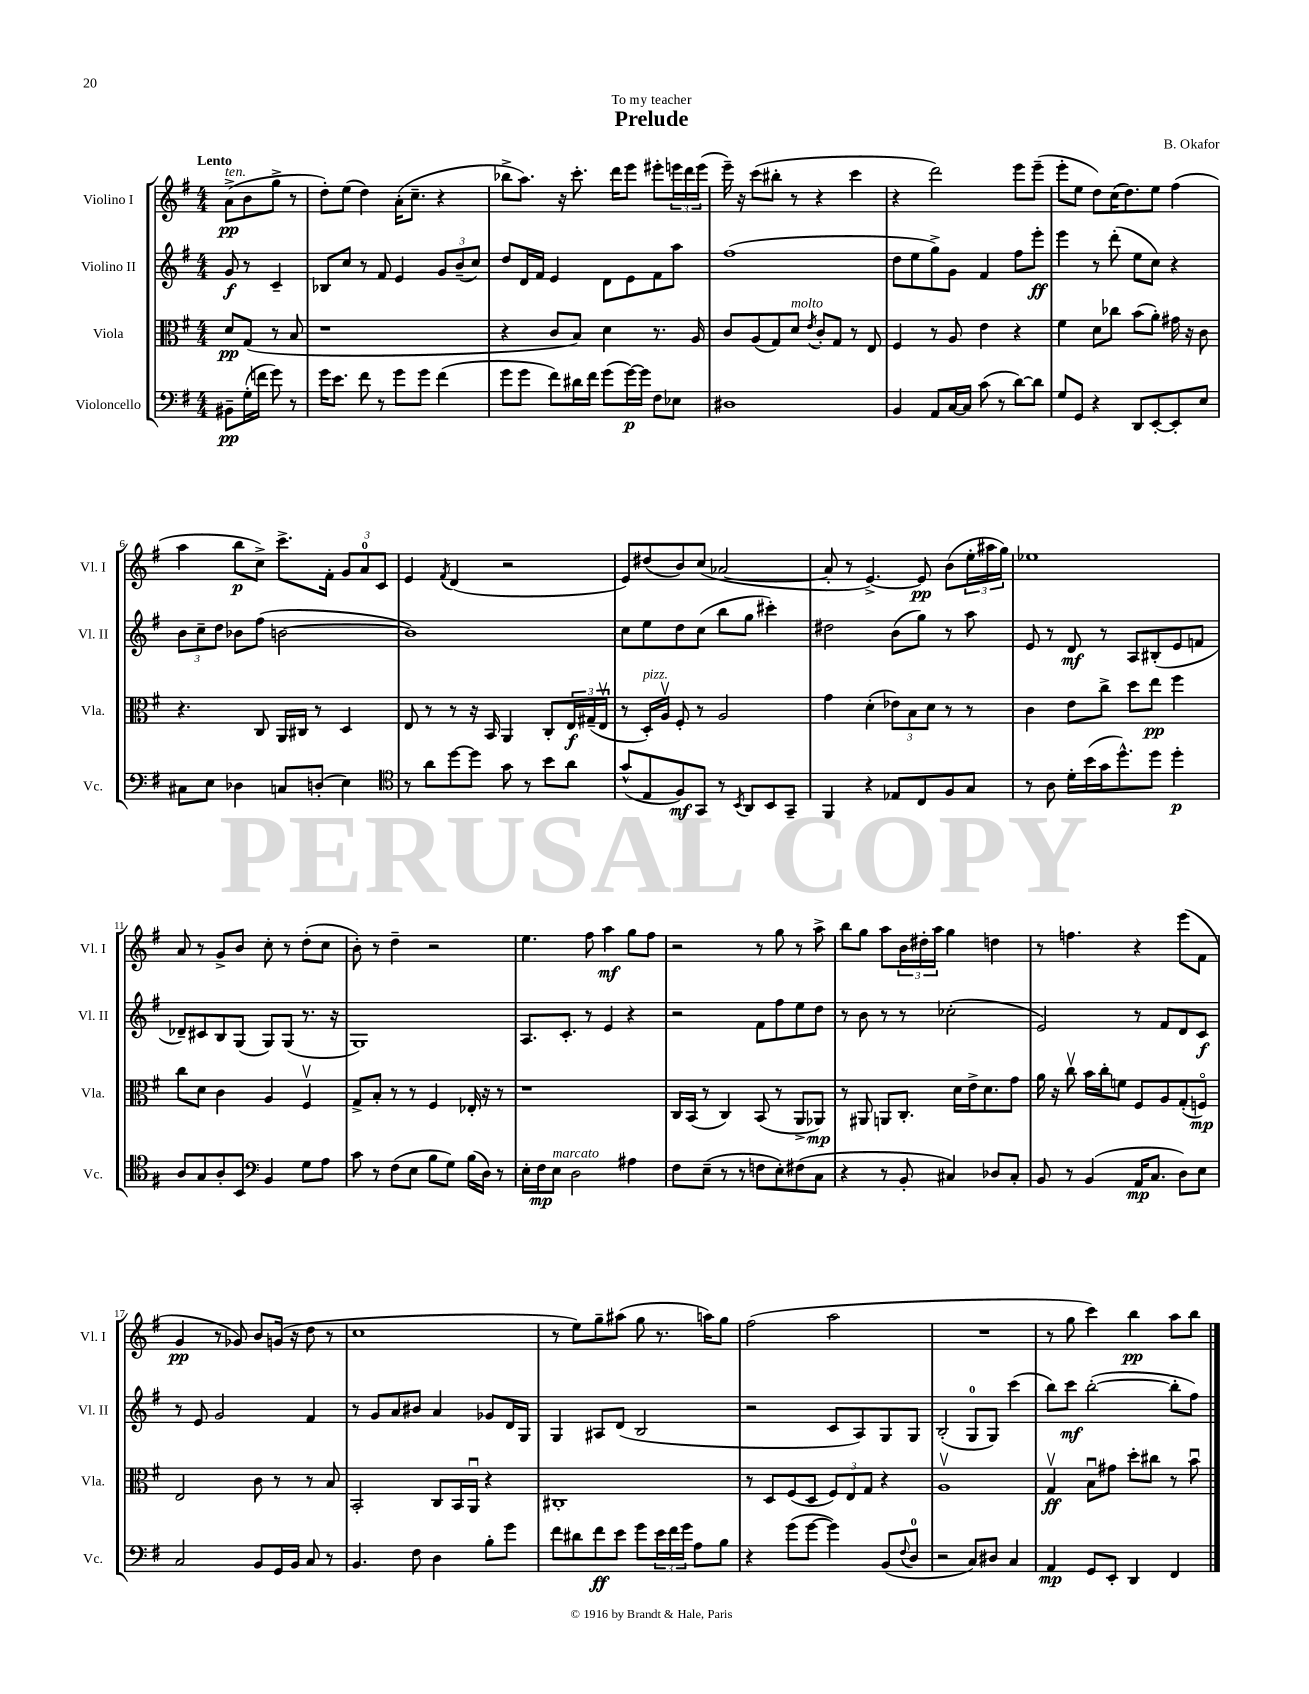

**kern	**dynam	**kern	**dynam	**kern	**dynam	**kern	**dynam
*part4	*part4	*part3	*part3	*part2	*part2	*part1	*part1
*staff4	*staff4	*staff3	*staff3	*staff2	*staff2	*staff1	*staff1
*I"Violoncello	*	*I"Viola	*	*I"Violino II	*	*I"Violino I	*
*I'Vc.	*	*I'Vla.	*	*I'Vl. II	*	*I'Vl. I	*
*clefF4	*	*clefC3	*	*clefG2	*	*clefG2	*
*k[f#]	*	*k[f#]	*	*k[f#]	*	*k[f#]	*
*M4/4	*	*M4/4	*	*M4/4	*	*M4/4	*
=	=	=	=	=	=	=	=
!	!	!	!	!	!	!LO:TX:a:B:t=Lento	!
!	!	!	!	!	!	!LO:TX:a:i:t=ten.	!
8BB#X~\L	pp	8d/L	pp	8g/	f	(8a^\L	pp
(16G'\L	.	(8G/J	.	8r	.	8b\	.
16fn\JJ	.	.	.	.	.	.	.
8g\)	.	8r	.	4c~/	.	8gg^\J	.
8r	.	8B/	.	.	.	8r	.
=1	=1	=1	=1	=1	=1	=1	=1
16g\KL	.	1r	.	8B-X/L	.	8dd'\L)	.
8.e\J	.	.	.	.	.	.	.
.	.	.	.	8cc/J	.	(8ee\J	.
8f#\	.	.	.	8r	.	4dd\)	.
8r	.	.	.	8f#/	.	.	.
8g\L	.	.	.	4e/	.	(16a'\KL	.
.	.	.	.	.	.	8.cc~\J	.
8g\J	.	.	.	.	.	.	.
(4f#\	.	.	.	12g/L	.	4r	.
.	.	.	.	(12b~/	.	.	.
.	.	.	.	12cc/J)	.	.	.
=2	=2	=2	=2	=2	=2	=2	=2
8g\L	.	4r	.	8dd/L	.	8bb-X^\L	.
8g\J	.	.	.	16d/L	.	8.aa\J)	.
.	.	.	.	16f#/JJ	.	.	.
8f#\L)	.	8c/L	.	4e/	.	.	.
.	.	.	.	.	.	16r	.
16d#X\L	.	8B/J)	.	.	.	8.ccc'\	.
16f#\JJ	.	.	.	.	.	.	.
(8g\L	.	4d\	.	8d\L	.	.	.
.	.	.	.	.	.	16ddd\KL	.
[16g\L)	p	.	.	8e\	.	8eee\J	.
16g\JJ]	.	.	.	.	.	.	.
8F#\L	.	8.r	.	8f#\	.	8eee#X'\L	.
8E-X\J	.	.	.	8aa\J	.	24eeen\L	.
.	.	.	.	.	.	24ddd\	.
.	.	16A/	.	.	.	.	.
.	.	.	.	.	.	(24eee\JJ	.
=3	=3	=3	=3	=3	=3	=3	=3
1D#X	.	8c/L	.	(1ff#	.	16eee~\)	.
.	.	.	.	.	.	16r	.
.	.	(8A/	.	.	.	(8ccc\L	.
.	.	8G/)	.	.	.	8bb#X'\J	.
!	!	!LO:TX:a:i:t=molto	!	!	!	!	!
.	.	8d/J	.	.	.	8r	.
.	.	8qe/	.	.	.	.	.
.	.	8c'/L	.	.	.	4r	.
.	.	8G/J	.	.	.	.	.
.	.	8r	.	.	.	4ccc\	.
.	.	8E/	.	.	.	.	.
=4	=4	=4	=4	=4	=4	=4	=4
4BB/	.	4F#/	.	8dd\L	.	4r	.
.	.	.	.	8ee\	.	.	.
8AA/L	.	8r	.	8gg^\)	.	2ddd\)	.
[16C/L	.	8A/	.	8g\J	.	.	.
16C/JJ]	.	.	.	.	.	.	.
(8c\	.	4e\	.	4f#/	.	.	.
8r	.	.	.	.	.	.	.
[8d\L)	.	4r	.	8ff#\L	.	8eee\L	.
8d\J]	.	.	.	8eee'\J	ff	(8eee~\J	.
=5	=5	=5	=5	=5	=5	=5	=5
8G/L	.	4f#\	.	4eee\	.	8eee'\L	.
8GG/J	.	.	.	.	.	8ee\J	.
4r	.	8d\L	.	8r	.	8dd\L)	.
.	.	8cc-X\J	.	(8ddd'\	.	(16cc\K	.
.	.	.	.	.	.	8.dd\)	.
8DD/L	.	(8b\L	.	8ee\L	.	.	.
[8EE'/	.	8a'\J)	.	8cc\J)	.	8ee\J	.
8EE'/]	.	16g#X\	.	4r	.	(4ff#\	.
.	.	16r	.	.	.	.	.
8E/J	.	8c\	.	.	.	.	.
!!LO:LB:g=z
=6	=6	=6	=6	=6	=6	=6	=6
8C#X\L	.	4.r	.	12b\L	.	4aa\	.
.	.	.	.	12cc~\	.	.	.
8E\J	.	.	.	.	.	.	.
.	.	.	.	12dd\J	.	.	.
4D-X\	.	.	.	8b-X\L	.	8bb\L	p
.	.	8C/	.	(8ff#\J	.	8cc^\J)	.
8Cn/L	.	16AA/LL	.	[2bn\	.	8.ccc^\L	.
.	.	16C#X/JJ	.	.	.	.	.
(8Dn'/J	.	8r	.	.	.	.	.
.	.	.	.	.	.	16f#'\Jk	.
4E\)	.	4D/	.	.	.	12g/L	.
.	.	.	.	.	.	12a/	.
.	.	.	.	.	.	12c/J	.
=7	=7	=7	=7	=7	=7	=7	=7
*clefC4	*	*	*	*	*	*	*
8r	.	8E/	.	1b])	.	4e/	.
8a\L	.	8r	.	.	.	.	.
.	.	.	.	.	.	8qf#/	.
[8dd\	.	8r	.	.	.	(4d/	.
8dd\J]	.	16r	.	.	.	.	.
.	.	16BB/	.	.	.	.	.
8g\	.	4AA/	.	.	.	2r	.
8r	.	.	.	.	.	.	.
8b\L	.	8C'/L	.	.	.	.	.
8a\J	.	24E/L	f	.	.	.	.
.	.	(24G#X~/	.	.	.	.	.
.	.	24Ev/JJ	.	.	.	.	.
=8	=8	=8	=8	=8	=8	=8	=8
(8g^^/L	.	8r	.	8cc\L	.	8e/L)	.
!	!	!LO:TX:a:i:t=pizz.	!	!	!	!	!
8E/	.	16D'/LL)	.	8ee\	.	(8dd#X/	.
.	.	16Av/JJ	.	.	.	.	.
8F#/)	mf	8F#'/	.	8dd\	.	8b/)	.
8GG/J	.	8r	.	(8cc\J	.	(8cc/J	.
8r	.	2A/	.	8bb\L	.	[2a-X/	.
8qBB/	.	.	.	.	.	.	.
8AA/L	.	.	.	8gg\J	.	.	.
8BB/	.	.	.	4ccc#X'\)	.	.	.
8GG~/J	.	.	.	.	.	.	.
=9	=9	=9	=9	=9	=9	=9	=9
4FF#/	.	4g\	.	2dd#X\	.	8a-'/]	.
.	.	.	.	.	.	8r	.
4r	.	(4d'\	.	.	.	[4.e^/)	.
8E-X/L	.	12e-X\L)	.	(8b\L	.	.	.
.	.	12B\	.	.	.	.	.
8C/	.	.	.	8gg\J)	.	8e/]	pp
.	.	12d\J	.	.	.	.	.
8F#/	.	8r	.	8r	.	(8b\L	.
8G/J	.	8r	.	8aa\	.	24ee'\L	.
.	.	.	.	.	.	24aa#X\	.
.	.	.	.	.	.	24gg\JJ)	.
=10	=10	=10	=10	=10	=10	=10	=10
8r	.	4c\	.	8e/	.	1ee-X	.
8A\	.	.	.	8r	.	.	.
16d'\LL	.	8e\L	.	8d/	mf	.	.
(16b\	.	.	.	.	.	.	.
16g\J	.	8cc^\J	.	8r	.	.	.
8.dd^^\)	.	.	.	.	.	.	.
.	.	8dd\L	.	8A/L	.	.	.
8dd\J	.	8ee\J	pp	(8B#X'/	.	.	.
4dd'\	p	4ff#\	.	8e/	.	.	.
.	.	.	.	8fn/J	.	.	.
!!LO:LB:g=z
=11	=11	=11	=11	=11	=11	=11	=11
8A/L	.	8cc\L	.	8d-X~/L)	.	8a/	.
8G/	.	8d\J	.	8c#X/	.	8r	.
8A'/	.	4c\	.	8B/	.	8g^/L	.
8BB/J	.	.	.	(8G/J	.	8b/J	.
*clefF4	*	*	*	*	*	*	*
4BB/	.	4A/	.	8G/L)	.	8cc'\	.
.	.	.	.	(8G/J	.	8r	.
8G\L	.	4F#v/	.	8.r	.	(8dd'\L	.
8A\J	.	.	.	.	.	8cc\J	.
.	.	.	.	16r	.	.	.
=12	=12	=12	=12	=12	=12	=12	=12
8c\	.	8G^/L	.	1G)	.	8b'\)	.
8r	.	8B'/J	.	.	.	8r	.
(8F#\L	.	8r	.	.	.	4dd~\	.
8E\J	.	8r	.	.	.	.	.
8B\L	.	4F#/	.	.	.	2r	.
8G\J)	.	.	.	.	.	.	.
(16B\LL	.	16E-X'/	.	.	.	.	.
16D\JJ)	.	16r	.	.	.	.	.
8r	.	8r	.	.	.	.	.
=13	=13	=13	=13	=13	=13	=13	=13
16E'\LL	.	1r	.	8.A/L	.	4.ee\	.
16F#\J	mp	.	.	.	.	.	.
!LO:TX:a:i:t=marcato	!	!	!	!	!	!	!
8E\J	.	.	.	.	.	.	.
.	.	.	.	8.c'/J	.	.	.
2D\	.	.	.	.	.	.	.
.	.	.	.	8r	.	8ff#\	.
.	.	.	.	4e/	.	4aa\	mf
4A#X\	.	.	.	4r	.	8gg\L	.
.	.	.	.	.	.	8ff#\J	.
=14	=14	=14	=14	=14	=14	=14	=14
8F#\L	.	16C/LL	.	2r	.	2r	.
.	.	(16BB/JJ	.	.	.	.	.
(8E~\J	.	8r	.	.	.	.	.
8r	.	4C/)	.	.	.	.	.
8r	.	.	.	.	.	.	.
8Fn\L	.	(8BB/	.	8f#\L	.	8r	.
8E'\)	.	8r	.	8ff#\	.	8gg\	.
(8F#X\	.	8AA^/L	.	8ee\	.	8r	.
8C\J	.	8AA-X/J)	mp	8dd\J	.	8aa^\	.
=15	=15	=15	=15	=15	=15	=15	=15
4r	.	8r	.	8r	.	8bb\L	.
.	.	8AA#X/	.	8b\	.	8gg\J	.
8r	.	8AAn/L	.	8r	.	8aa\L	.
8BB'/	.	8.C'/J	.	8r	.	24b\L	.
.	.	.	.	.	.	24dd#X'\	.
.	.	.	.	.	.	24aa\JJ	.
4C#X/)	.	.	.	(2cc-X'\	.	4gg\	.
.	.	16d\LL	.	.	.	.	.
.	.	16e^\J	.	.	.	.	.
.	.	8.d\	.	.	.	.	.
8D-X/L	.	.	.	.	.	4ddn\	.
8C#'/J	.	8g\J	.	.	.	.	.
=16	=16	=16	=16	=16	=16	=16	=16
8BB/	.	16a\	.	2e/)	.	8r	.
.	.	16r	.	.	.	.	.
8r	.	8ccv\	.	.	.	4.ffn\	.
(4BB/	.	16b\LL	.	.	.	.	.
.	.	16cc'\J	.	.	.	.	.
.	.	8fn\J	.	.	.	.	.
16AA/KL	mp	8F#/L	.	8r	.	4r	.
8.C/J	.	.	.	.	.	.	.
.	.	8A/	.	8f#/L	.	.	.
8D\L)	.	(8G'/	.	8d/	.	(8eee\L	.
8E\J	.	8Fn/J)	mp	8c/J	f	8f#\J	.
!!LO:LB:g=z
=17	=17	=17	=17	=17	=17	=17	=17
2C/	.	2E/	.	8r	.	4g/	pp
.	.	.	.	8e/	.	.	.
.	.	.	.	2g/	.	8r	.
.	.	.	.	.	.	8g-X/)	.
8BB/L	.	8c\	.	.	.	8b/L	.
16GG/L	.	8r	.	.	.	(16gn/Jk	.
16BB/JJ	.	.	.	.	.	16r	.
8C/	.	8r	.	4f#/	.	8dd\	.
8r	.	8B/	.	.	.	8r	.
=18	=18	=18	=18	=18	=18	=18	=18
4.BB/	.	2BB'/	.	8r	.	1cc	.
.	.	.	.	8g/L	.	.	.
.	.	.	.	8a/	.	.	.
8F#\	.	.	.	8b#X/J	.	.	.
4D\	.	8C/L	.	4a/	.	.	.
.	.	16BB/L	.	.	.	.	.
.	.	16AAu/JJ	.	.	.	.	.
8B'\L	.	4r	.	8g-X/L	.	.	.
8g\J	.	.	.	16d/L	.	.	.
.	.	.	.	16G/JJ	.	.	.
=19	=19	=19	=19	=19	=19	=19	=19
8f#\L	.	1C#X'	.	4G/	.	8r	.
8d#X\	.	.	.	.	.	8ee\L)	.
8f#\	ff	.	.	8A#X/L	.	8gg~\	.
8e\J	.	.	.	(8d/J	.	(8aa#X\J	.
8g\L	.	.	.	2B/	.	8gg\	.
24e\L	.	.	.	.	.	8.r	.
24f#\	.	.	.	.	.	.	.
24g\JJ	.	.	.	.	.	.	.
8A\L	.	.	.	.	.	.	.
.	.	.	.	.	.	16aan\KL)	.
8B\J	.	.	.	.	.	8gg\J	.
=20	=20	=20	=20	=20	=20	=20	=20
4r	.	8r	.	2r	.	(2ff#\	.
.	.	8D/L	.	.	.	.	.
(8g\L	.	(8F#/	.	.	.	.	.
[8g\J	.	8D/J	.	.	.	.	.
4g\])	.	12F#/L)	.	8c/L	.	2aa\	.
.	.	12E/	.	.	.	.	.
.	.	.	.	8A/)	.	.	.
.	.	12G/J	.	.	.	.	.
(8BB/L	.	4r	.	8G/	.	.	.
8qqF#/	.	.	.	.	.	.	.
8D/J	.	.	.	8G/J	.	.	.
=21	=21	=21	=21	=21	=21	=21	=21
2r	.	1Av	.	(2B'/	.	1r	.
8C/L)	.	.	.	8G/L	.	.	.
8D#X/J	.	.	.	8G/J)	.	.	.
4C/	.	.	.	(4ccc\	.	.	.
=22	=22	=22	=22	=22	=22	=22	=22
4AA/	mp	4Gv/	ff	8bb\L)	.	8r	.
.	.	.	.	8ccc\J	mf	8gg\	.
8GG/L	.	8Bu\L	.	([2bb'\	.	4ccc\)	.
8EE'/J	.	8g#X\J	.	.	.	.	.
4DD/	.	8dd'\L	.	.	.	4bb\	pp
.	.	8cc#X\J	.	.	.	.	.
4FF#/	.	8r	.	8bb'\L]	.	8aa\L	.
.	.	8bu\	.	8ff#\J)	.	8bb\J	.
==	==	==	==	==	==	==	==
*-	*-	*-	*-	*-	*-	*-	*-
